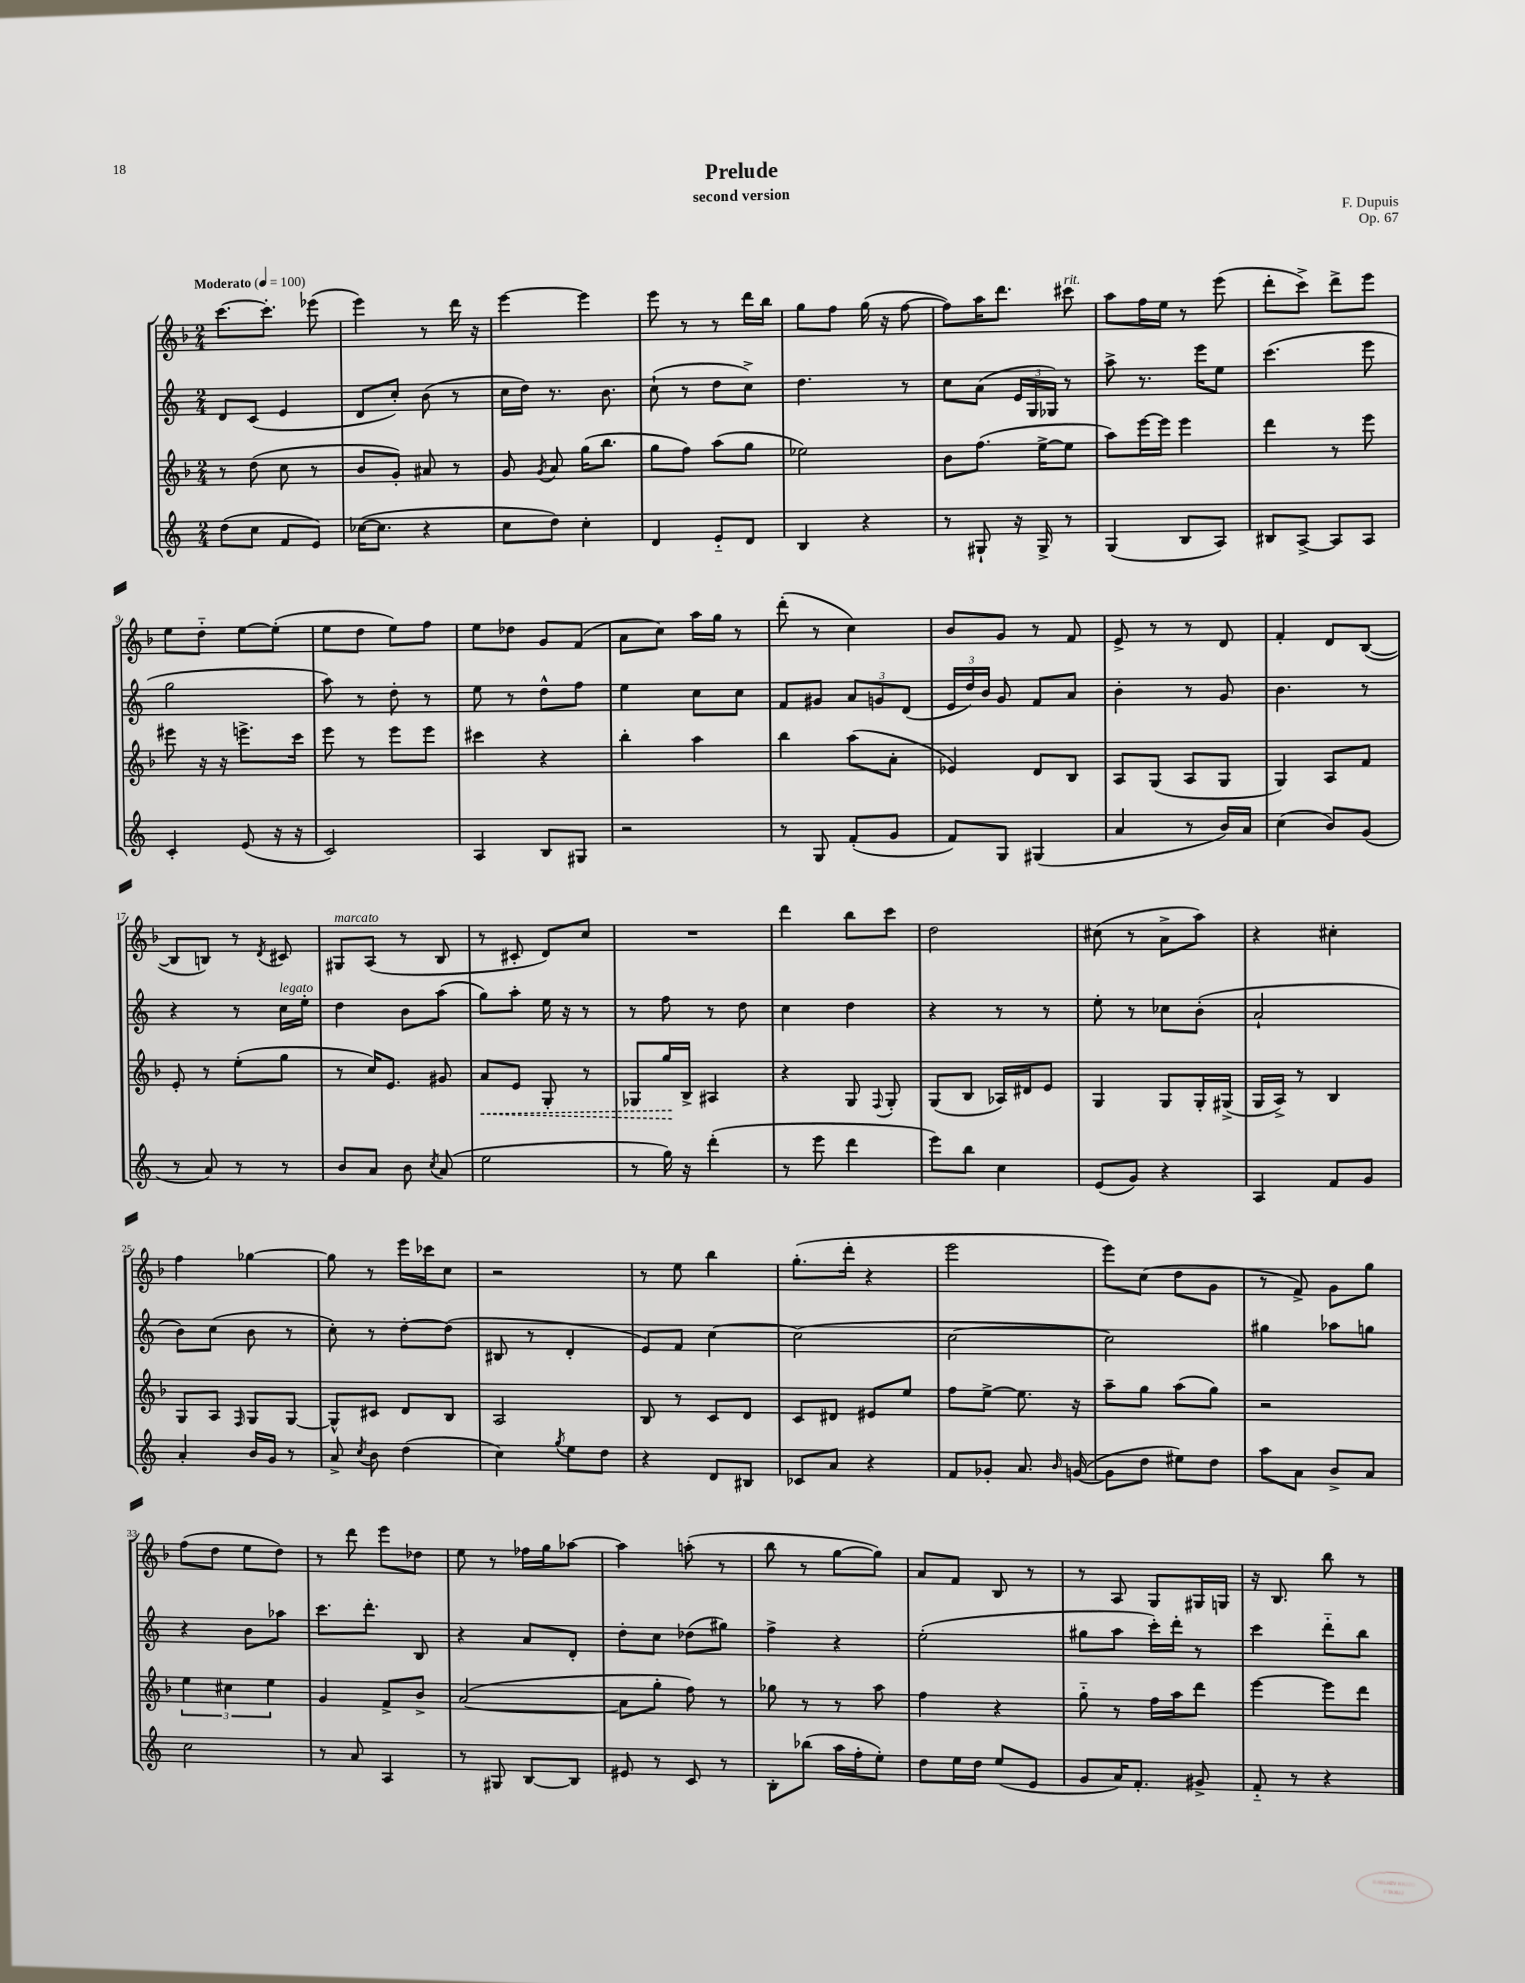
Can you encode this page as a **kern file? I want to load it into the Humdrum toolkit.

**kern	**kern	**dynam	**kern	**kern
*part4	*part3	*part3	*part2	*part1
*staff4	*staff3	*staff3	*staff2	*staff1
*clefG2	*clefG2	*	*clefG2	*clefG2
*k[]	*k[b-]	*	*k[]	*k[b-]
*M2/4	*M2/4	*	*M2/4	*M2/4
*MM100	*MM100	*	*MM100	*MM100
=1	=1	=1	=1	=1
!	!	!	!	!LO:TX:a:B:t=Moderato
(8dd\L	8r	.	8d/L	[8.ccc\L
8cc\J	(8dd\	.	(8c/J	.
.	.	.	.	8.ccc'\J]
8f/L	8cc\	.	4e/	.
8e/J)	8r	.	.	(8eee-X\
=2	=2	=2	=2	=2
([16cc-X\KL	8b-/L	.	8d/L	4eee\)
8.cc-\J]	.	.	.	.
.	8g'/J)	.	8cc'/J)	.
4r	8a#X/	.	(8b\	8r
.	8r	.	8r	16ddd\
.	.	.	.	16r
=3	=3	=3	=3	=3
8cc\L	8g/	.	16cc\LL	[4eee\
.	.	.	16dd\JJ)	.
.	8qg/	.	.	.
8dd\J)	8a/	.	8.r	.
4cc'\	(16gg\KL	.	.	4eee\]
.	8.bb-\J	.	8.b\	.
=4	=4	=4	=4	=4
4d/	8gg\L	.	(8cc`\	8eee\
.	8ff\J)	.	8r	8r
8e/L	(8aa\L	.	8dd\L	8r
8d/J	8gg\J	.	8cc^\J)	16ddd\LL
.	.	.	.	16bb-\JJ
=5	=5	=5	=5	=5
4B/	2ee-X\)	.	4.dd\	8gg\L
.	.	.	.	8ff\J
4r	.	.	.	(16gg\
.	.	.	.	16r
.	.	.	8r	[8ff\
=6	=6	=6	=6	=6
8r	8b-\L	.	8cc\L	8ff\L])
8G#X`/	(8.ff\J	.	(8a\J	16aa\K
.	.	.	.	8.ddd\J
16r	.	.	24e/LL	.
.	.	.	24G/	.
16G#^/	[16ee^\KL	.	.	.
.	.	.	24G-X/JJ)	.
!	!	!	!	!LO:TX:a:i:t=rit.
8r	8ee\J]	.	8r	8ccc#X\
=7	=7	=7	=7	=7
(4G/	8aa\L)	.	8aa^\	8aa\L
.	[16eee\L	.	8.r	16ff\L
.	16eee\JJ]	.	.	16ee\JJ
8B/L	4eee\	.	.	8r
.	.	.	16eee\KL	.
8A/J)	.	.	8ee\J	(8eee\
=8	=8	=8	=8	=8
8B#X/L	4ddd\	.	(4.ccc\	8ddd'\L
[8A^/J	.	.	.	8ccc^\J)
8A/L]	8r	.	.	8ddd^\L
8A/J	8eee\	.	8eee\	8eee\J
!!LO:LB:g=z
=9	=9	=9	=9	=9
4c'/	8eee#X\	.	2gg\	8ee\L
.	16r	.	.	8dd\J
.	16r	.	.	.
(8e/	8.eeen^\L	.	.	[8ee\L
16r	.	.	.	(8ee'\J]
16r	16ccc\Jk	.	.	.
=10	=10	=10	=10	=10
2c/)	8eee\	.	8aa\)	8ee\L
.	8r	.	8r	8dd\J
.	8eee\L	.	8dd'\	8ee\L)
.	8eee\J	.	8r	8ff\J
=11	=11	=11	=11	=11
4A/	4ccc#X\	.	8ee\	8ee\L
.	.	.	8r	8dd-X\J
8B/L	4r	.	8dd^^\L	8g/L
8G#X/J	.	.	8ff\J	(8f/J
=12	=12	=12	=12	=12
2r	4bb-'\	.	4ee\	8a\L
.	.	.	.	8cc\J)
.	4aa\	.	8cc\L	16aa\LL
.	.	.	.	16gg\JJ
.	.	.	8cc\J	8r
=13	=13	=13	=13	=13
8r	4bb-\	.	8f/L	(8ddd'\
8G/	.	.	8g#X/J	8r
(8f'/L	(8aa\L	.	12a/L	4cc\)
.	.	.	12gn/	.
8g/J	8a'\J	.	.	.
.	.	.	(12d/J	.
=14	=14	=14	=14	=14
8f/L)	4e-X/)	.	24e/LL	8b-/L
.	.	.	24dd/)	.
.	.	.	24b/JJ	.
8G/J	.	.	8g/	8g/J
(4G#X/	8d/L	.	8f/L	8r
.	8B-/J	.	8a/J	8f/
=15	=15	=15	=15	=15
4a/	8A/L	.	4b'\	8e^/
.	(8G/J	.	.	8r
8r	8A/L	.	8r	8r
16b/LL)	8G/J	.	8g/	8d/
16a/JJ	.	.	.	.
=16	=16	=16	=16	=16
(4cc\	4G/)	.	4.b\	4f'/
8b/L)	8A/L	.	.	8d/L
(8g/J	8f/J	.	8r	([8B-/J
!!LO:LB:g=z
=17	=17	=17	=17	=17
8r	8e'/	.	4r	8B-/L]
8a/)	8r	.	.	8Bn/J)
8r	(8ee'\L	.	8r	8r
.	.	.	.	8qd/
!	!	!	!LO:TX:a:i:t=legato	!
8r	8gg\J	.	16cc\LL	8c#X/
.	.	.	16ee'\JJ	.
=18	=18	=18	=18	=18
!	!	!	!	!LO:TX:a:i:t=marcato
8b/L	8r	.	4dd\	8G#X/L
8a/J	16cc/KL)	.	.	(8A/J
.	8.e/J	.	.	.
8b\	.	.	8b\L	8r
8qcc/	.	.	.	.
(8a/	8g#X/	.	(8aa\J	8B-/
=19	=19	=19	=19	=19
!	!	!LO:HP:b	!	!
2ee\	8a/L	<	8gg\L)	8r
.	8e/J	.	8aa'\J	8c#X'/
.	8G'/	.	16ee\	8d/L)
.	.	.	16r	.
.	8r	.	8r	8cc/J
=20	=20	=20	=20	=20
8r	8G-X/L	.	8r	2r
16gg\)	16gg/L	.	8ff\	.
16r	16B-^/JJ	[	.	.
(4ddd'\	4A#X/	.	8r	.
.	.	.	8dd\	.
=21	=21	=21	=21	=21
8r	4r	.	4cc\	4ddd\
8eee\	.	.	.	.
4ddd\	8G/	.	4dd\	8bb-\L
.	8qqF/	.	.	.
.	8G'/	.	.	8ccc\J
=22	=22	=22	=22	=22
8eee\L)	(8G/L	.	4r	2dd\
8bb\J	8B-/J	.	.	.
4cc\	16A-X/LL)	.	8r	.
.	16d#X/J	.	.	.
.	8e/J	.	8r	.
=23	=23	=23	=23	=23
(8e/L	4G/	.	8ee'\	(8cc#X\
8g/J)	.	.	8r	8r
4r	8G/L	.	8cc-X\L	8a^\L
.	16G'/L	.	(8b'\J	8aa\J)
.	(16G#X^/JJ	.	.	.
=24	=24	=24	=24	=24
4A/	16G/LL	.	2a`/	4r
.	16A^/JJ)	.	.	.
.	8r	.	.	.
8f/L	4B-/	.	.	4cc#X'\
8g/J	.	.	.	.
!!LO:LB:g=z
=25	=25	=25	=25	=25
4a'/	8G/L	.	8b\L)	4ff\
.	8A/J	.	(8cc\J	.
.	16qqF/	.	.	.
16b/LL	8G/L	.	8b\	[4gg-X\
16g/JJ	.	.	.	.
8r	[8G/J	.	8r	.
=26	=26	=26	=26	=26
8a^/	8G^^/L]	.	8cc'\)	8gg-\]
8qcc/	.	.	.	.
8b\	8c#X/J	.	8r	8r
(4dd\	8d/L	.	[8dd'\L	16eee\LL
.	.	.	.	16ccc-X\J
.	8B-/J	.	(8dd\J]	8cc\J
=27	=27	=27	=27	=27
4cc\)	2A/	.	8B#X/	2r
.	.	.	8r	.
8qgg/	.	.	.	.
8ee\L	.	.	4d'/	.
8dd\J	.	.	.	.
=28	=28	=28	=28	=28
4r	8B-/	.	8e/L)	8r
.	8r	.	8f/J	8ee\
8d/L	8c/L	.	[4cc\	4bb-\
8B#X/J	8d/J	.	.	.
=29	=29	=29	=29	=29
8c-X/L	8c/L	.	(2cc\]	(8.gg'\L
8a/J	8d#X/J	.	.	.
.	.	.	.	16ddd'\Jk
4r	8e#X/L	.	.	4r
.	8ee/J	.	.	.
=30	=30	=30	=30	=30
8f/L	8ff\L	.	[2cc\	2eee\
8g-X'/J	[8ee^\J	.	.	.
8.a/	8.ee\]	.	.	.
16qqb/	.	.	.	.
([16gn/	16r	.	.	.
=31	=31	=31	=31	=31
8g\L]	8aa~\L	.	2cc\])	8eee\L)
8dd\J	8gg\J	.	.	(8cc\J
8ee#X\L)	(8aa\L	.	.	8dd\L
8dd\J	8gg\J)	.	.	8g\J
=32	=32	=32	=32	=32
8aa\L	2r	.	4gg#X\	8r
8a\J	.	.	.	8f^/)
8b^/L	.	.	8aa-X\L	8g\L
8a/J	.	.	8ggn\J	8gg\J
!!LO:LB:g=z
=33	=33	=33	=33	=33
2cc\	6ee\	.	4r	(8ff\L
.	.	.	.	8dd\J
.	6cc#X\	.	.	.
.	.	.	8b\L	8ee\L
.	6ee\	.	.	.
.	.	.	8aa-X\J	8dd\J)
=34	=34	=34	=34	=34
8r	4g/	.	8.ccc\L	8r
8a/	.	.	.	8ddd\
.	.	.	8.ddd'\J	.
4A/	8f^/L	.	.	8eee\L
.	8b-^/J	.	8B/	8dd-X\J
=35	=35	=35	=35	=35
8r	([2a/	.	4r	8ee\
8G#X/	.	.	.	8r
[8B/L	.	.	8a/L	16ff-X\LL
.	.	.	.	16gg\J
8B/J]	.	.	8d'/J	[8aa-X\J
=36	=36	=36	=36	=36
8e#X/	8a\L]	.	8dd'\L	4aa-\]
8r	8gg'\J	.	8cc\J	.
8c/	8ff\)	.	(8dd-X\L	(8aan'\
8r	8r	.	8gg#X\J)	8r
=37	=37	=37	=37	=37
8B'\L	8gg-X\	.	4ff^\	8bb-\
(8bb-X\J	8r	.	.	8r
16aa\LL	8r	.	4r	[8gg\L
16ff'\J	.	.	.	.
8ee'\J)	8aa\	.	.	8gg\J])
=38	=38	=38	=38	=38
8dd\L	4ff\	.	(2ee'\	8a/L
16ee\L	.	.	.	8f/J
16dd\JJ	.	.	.	.
(8ee/L	4r	.	.	8B-/
8e/J	.	.	.	8r
=39	=39	=39	=39	=39
8g/L	8gg\	.	8gg#X\L	8r
16a/K)	8r	.	8aa\J	8A/
8.f'/J	.	.	.	.
.	16ff\LL	.	16ccc'\LL)	8G/L
.	16aa\J	.	16ddd'\JJ	.
8g#X^/	8ddd\J	.	8r	16G#X/L
.	.	.	.	16Gn/JJ
=40	=40	=40	=40	=40
8f/	[4eee\	.	4ccc\	16r
.	.	.	.	8.B-/
8r	.	.	.	.
4r	8eee\L]	.	8ddd\L	8bb-\
.	8ddd\J	.	8bb\J	8r
==	==	==	==	==
*-	*-	*-	*-	*-
